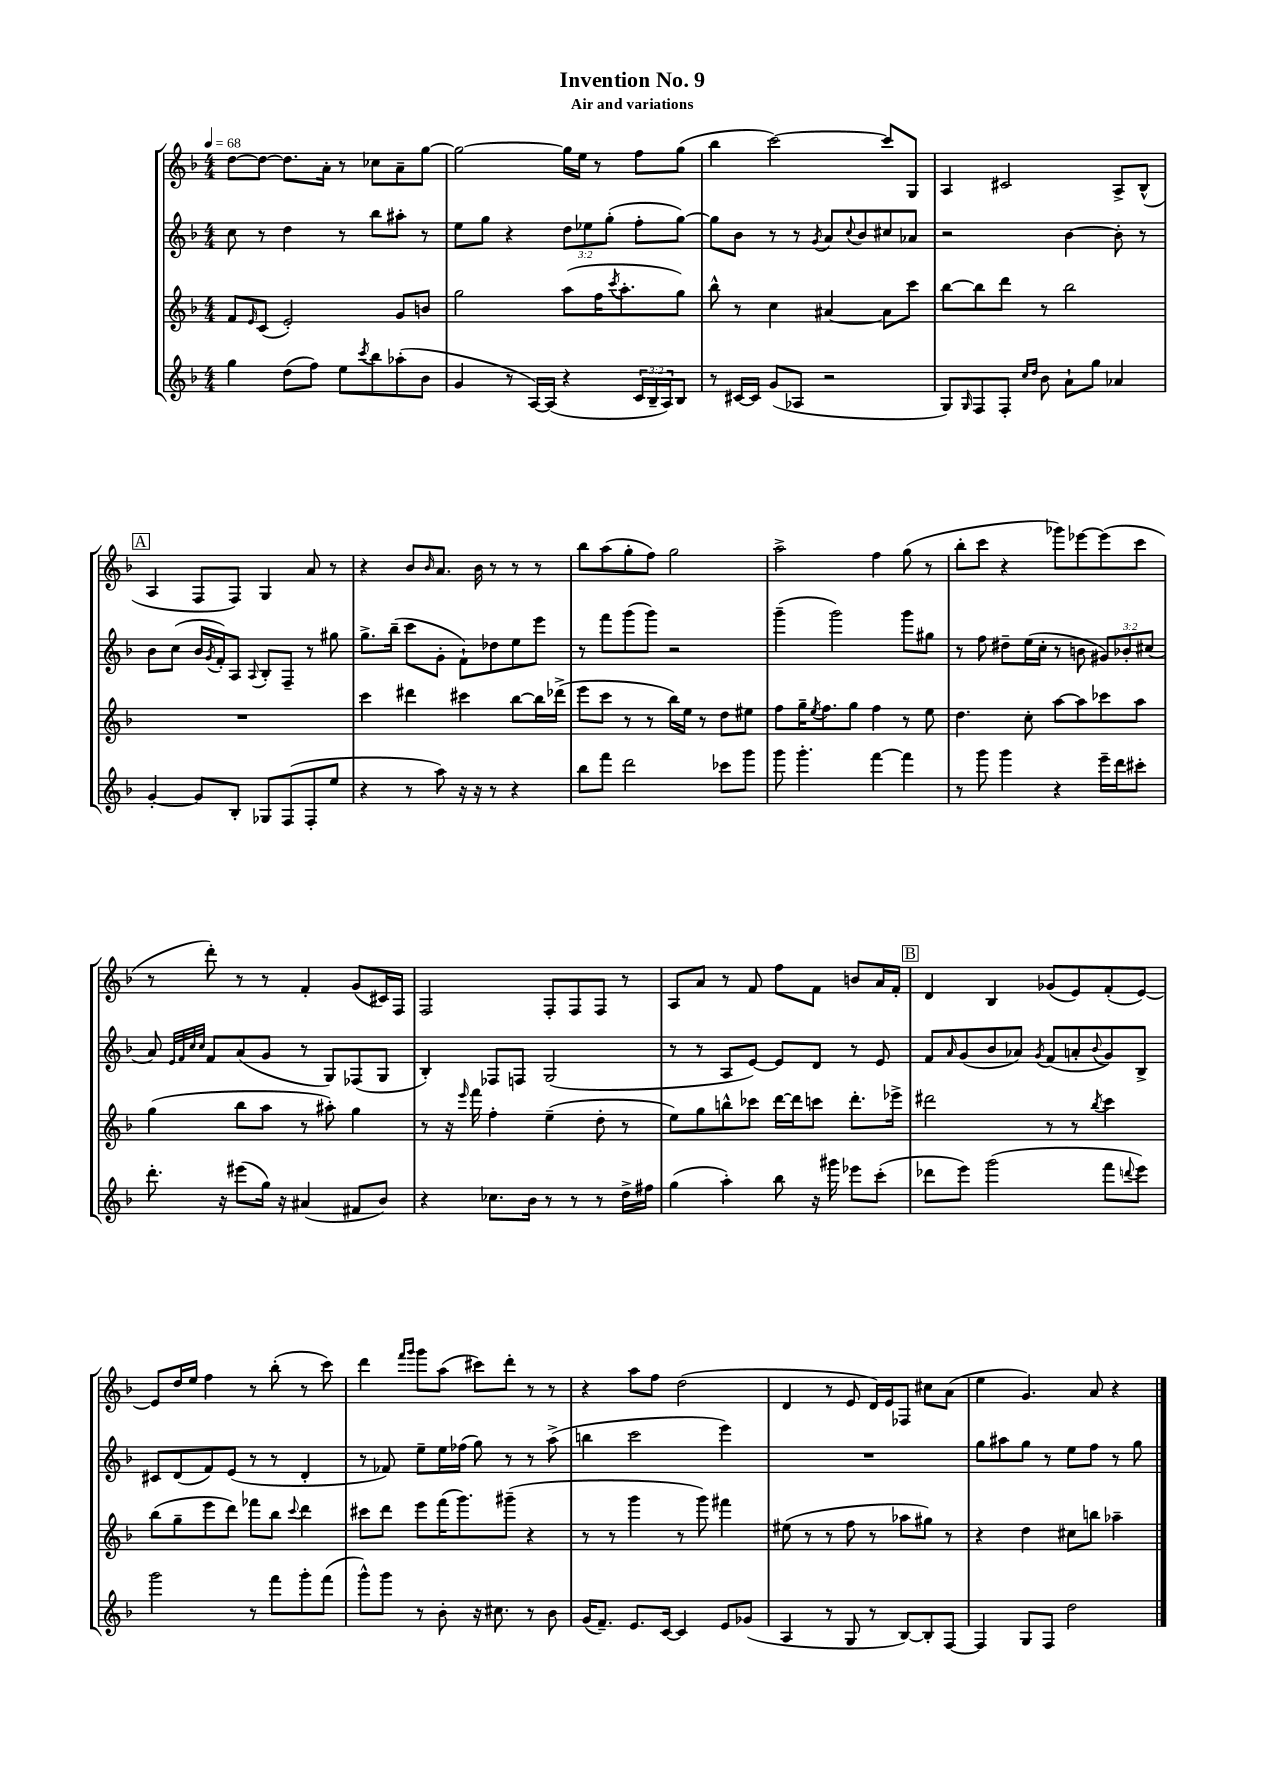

**kern	**kern	**kern	**kern
*part4	*part3	*part2	*part1
*staff4	*staff3	*staff2	*staff1
*clefG2	*clefG2	*clefG2	*clefG2
*k[b-]	*k[b-]	*k[b-]	*k[b-]
*M4/4	*M4/4	*M4/4	*M4/4
*MM68	*MM68	*MM68	*MM68
=1	=1	=1	=1
4gg\	8f/L	8cc\	[8dd\L
.	16qqe/	.	.
.	(8c/J	8r	8dd\J_
(8dd\L	2e'/)	4dd\	8.dd\L]
8ff\J)	.	.	.
.	.	.	16a'\Jk
8ee\L	.	8r	8r
8qccc/	.	.	.
8bb-\	.	8bb-\L	8cc-X\L
(8aa-X'\	8g/L	8aa#X'\J	8a~\
8b-\J	8bn/J	8r	[8gg\J
=2	=2	=2	=2
4g/	2gg\	8ee\L	2gg\_
.	.	8gg\J	.
8r	.	4r	.
[16A/LL)	.	.	.
(16A/JJ]	.	.	.
4r	(8aa\L	12dd\L	16gg\LL]
.	.	.	16ee\JJ
.	.	12ee-X\	.
.	16ff\K	.	8r
.	.	(12gg'\J	.
.	8qccc/	.	.
.	8.aa'\	.	.
24c/LL	.	8ff'\L	8ff\L
24B-~/	.	.	.
24A/J)	.	.	.
8B-/J	8gg\J)	[8gg\J)	(8gg\J
=3	=3	=3	=3
8r	8bb-^^\	8gg\L]	4bb-\
[16c#X/LL	8r	8b-\J	.
16c#/JJ]	.	.	.
(8g/L	4cc\	8r	[2ccc\)
8A-X/J	.	8r	.
.	.	8qg/	.
2r	[4a#X/	8a/L	.
.	.	8qqcc/	.
.	.	8b-/	.
.	8a#\L]	8cc#X/	8ccc/L]
.	8ccc\J	8a-X/J	8G/J
=4	=4	=4	=4
8G/L)	[8bb-\L	2r	4A/
16qqG/	.	.	.
8F/	8bb-\]	.	.
8F'/J	8ddd\J	.	2c#X/
16qqcc/LL	.	.	.
16qqdd/JJ	.	.	.
8b-\	8r	.	.
8a`\L	2bb-\	[4b-\	.
8gg\J	.	.	.
4a-X/	.	8b-'\]	8A^/L
.	.	8r	(8B-^^/J
!!LO:LB:g=z
!!LO:REH:place=s1:t=A
=5	=5	=5	=5
[4g'/	1r	8b-\L	4A/
.	.	(8cc\J	.
8g/L]	.	16b-/LL	8F/L
.	.	8qg/	.
.	.	16f'/J)	.
8B-'/J	.	8A/J	8F/J)
.	.	8qqA/	.
8G-X/L	.	8B-'/L	4G/
(8F/	.	8F~/J	.
8F'/	.	8r	8a/
8ee/J	.	8gg#X\	8r
=6	=6	=6	=6
4r	4ccc\	8.gg^\L	4r
.	.	(16bb-~\Jk	.
8r	4ddd#X\	8ccc\L	8b-/L
.	.	.	16qqb-/
8aa\)	.	8g'\J	8.a/J
16r	4ccc#X\	8f`\L)	.
16r	.	.	16b-\
8r	.	8dd-X\	8r
4r	[8bb-\L	8ee\	8r
.	16bb-\L]	8eee\J	8r
.	(16ddd-X^\JJ	.	.
=7	=7	=7	=7
8bb-\L	8eee\L	8r	8bb-\L
8fff\J	8ccc\J	8fff\L	(8aa\
2ddd\	8r	(8ggg\	8gg'\
.	8r	8ggg\J)	8ff\J)
.	16bb-\LL)	2r	2gg\
.	16ee\JJ	.	.
.	8r	.	.
8ccc-X\L	8dd\L	.	.
8ggg\J	8ee#X\J	.	.
=8	=8	=8	=8
8ggg\	8ff\L	(4ggg~\	2aa^\
4.ggg'\	16gg~\K	.	.
.	8qee/	.	.
.	8.ff\	.	.
.	.	2ggg\)	.
.	8gg\J	.	.
[4fff\	4ff\	.	4ff\
4fff\]	8r	8ggg\L	(8gg\
.	8ee\	8gg#X\J	8r
=9	=9	=9	=9
8r	4.dd\	8r	8bb-'\L
8ggg\	.	8ff\	8ccc\J
4ggg\	.	8dd#X~\L	4r
.	8cc'\	(16ee\L	.
.	.	16cc'\JJ	.
4r	[8aa\L	8r	8ggg-X\L)
.	8aa\]	8bn\	[8eee-X\
16eee~\LL	8ccc-X\	12g#X/L)	(8eee-\]
16ddd\J	.	.	.
.	.	12b-X'/	.
8ccc#X'\J	8aa\J	.	8ccc\J
.	.	(12cc#X/J	.
!!LO:LB:g=z
=10	=10	=10	=10
8.ddd'\	(4gg\	8a/)	8r
.	.	32qqe/LLL	.
.	.	32qqf/	.
.	.	32qqcc/	.
.	.	32qqcc/JJJ	.
.	.	8f/L	8ddd'\)
16r	.	.	.
(8eee#X\L	8bb-\L	(8a/	8r
16gg\Jk)	8aa\J	8g/J	8r
16r	.	.	.
(4a#X/	8r	8r	4f'/
.	8aa#X'\)	8G/L)	.
8f#X/L	4gg\	(8F-X/	(8g/L
8b-/J)	.	8G/J	16c#X/L)
.	.	.	16F/JJ
=11	=11	=11	=11
4r	8r	4B-'/)	2F/
.	16r	.	.
.	16qqeee/	.	.
.	16fff\	.	.
8.cc-X\L	4ff'\	8F-X/L	.
.	.	8Fn/J	.
16b-\Jk	.	.	.
8r	(4ee~\	(2G/	8F'/L
8r	.	.	8F/
8r	8dd'\	.	8F/J
16dd^\LL	8r	.	8r
16ff#X\JJ	.	.	.
=12	=12	=12	=12
(4gg\	8ee\L)	8r	8A/L
.	8gg\	8r	8a/J
4aa'\)	8bbn^^\	8A/L	8r
.	8ccc-X\J	[8e/J)	8f/
8bb-\	[16ddd\LL	8e/L]	8ff\L
.	16ddd\J]	.	.
16r	8cccn\J	8d/J	8f\J
16ggg#X\	.	.	.
8eee-X\L	8.ddd'\L	8r	8bn/L
(8ccc'\J	.	8e/	16a/L
.	16eee-X^\Jk	.	16f'/JJ
!!LO:REH:place=s1:t=B
=13	=13	=13	=13
8ddd-X\L	2ddd#X\	8f/L	4d/
.	.	16qqa/	.
8eee\J)	.	(8g/	.
(2ggg\	.	8b-/	4B-/
.	.	8a-X/J)	.
.	.	8qg/	.
.	8r	(8f/L	(8g-X/L
.	8r	8an'/	8e/)
.	8qbb-/	8qqb-/	.
8fff\L	4ccc\	8g/)	(8f'/
8qqdddn/	.	.	.
8eee\J)	.	8B-^/J	[8e/J)
!!LO:LB:g=z
=14	=14	=14	=14
2ggg\	(8bb-\L	8c#X/L	8e/L]
.	8gg~\	(8d/	16dd/L
.	.	.	16ee/JJ
.	8eee\	8f/)	4ff\
.	8ddd\J)	(8e/J	.
8r	8fff-X\L	8r	8r
8fff\L	8bb-\J	8r	(8bb-'\
.	8qqccc/	.	.
8ggg'\	4ddd\	4d'/	8r
(8fff\J	.	.	8ccc\)
=15	=15	=15	=15
8ggg^^\L)	8ccc#X\L	8r	4ddd\
8ggg\J	8ddd\J	8f-X/)	.
.	.	.	16qqfff/LL
.	.	.	16qqggg/JJ
8r	8eee\L	8ee~\L	8ggg\L
8b-'\	(16fff\K	16ee\L	(8aa\J
.	8.ggg\)	(16ff-X\JJ	.
16r	.	8gg\)	8ccc#X\L)
8.cc#X\	.	.	.
.	(8ggg#X~\J	8r	8ddd'\J
8r	4r	8r	8r
8b-\	.	(8aa^\	8r
=16	=16	=16	=16
(16g/KL	8r	4bbn\	4r
8.f~/J)	.	.	.
.	8r	.	.
8.e/L	4ggg\	2ccc\	8aa\L
.	.	.	8ff\J
[16c/Jk	.	.	.
4c/]	8r	.	(2dd\
.	8ggg\)	.	.
8e/L	4fff#X\	4eee\)	.
(8g-X/J	.	.	.
=17	=17	=17	=17
4A/	(8ee#X\	1r	4d/
.	8r	.	.
8r	8r	.	8r
8G/	8ff\	.	8e/
8r	8r	.	16d/LL)
.	.	.	16e/J
[8B-/L)	8aa-X\L	.	8F-X/J
8B-'/]	8gg#X\J)	.	8cc#X\L
[8F/J	8r	.	(8a\J
=18	=18	=18	=18
4F/]	4r	8gg\L	4ee\
.	.	8aa#X\	.
8G/L	4dd\	8gg\J	4.g/)
8F/J	.	8r	.
2dd\	8cc#X\L	8ee\L	.
.	8bbn\J	8ff\J	8a/
.	4aa-X~\	8r	4r
.	.	8gg\	.
==	==	==	==
*-	*-	*-	*-
